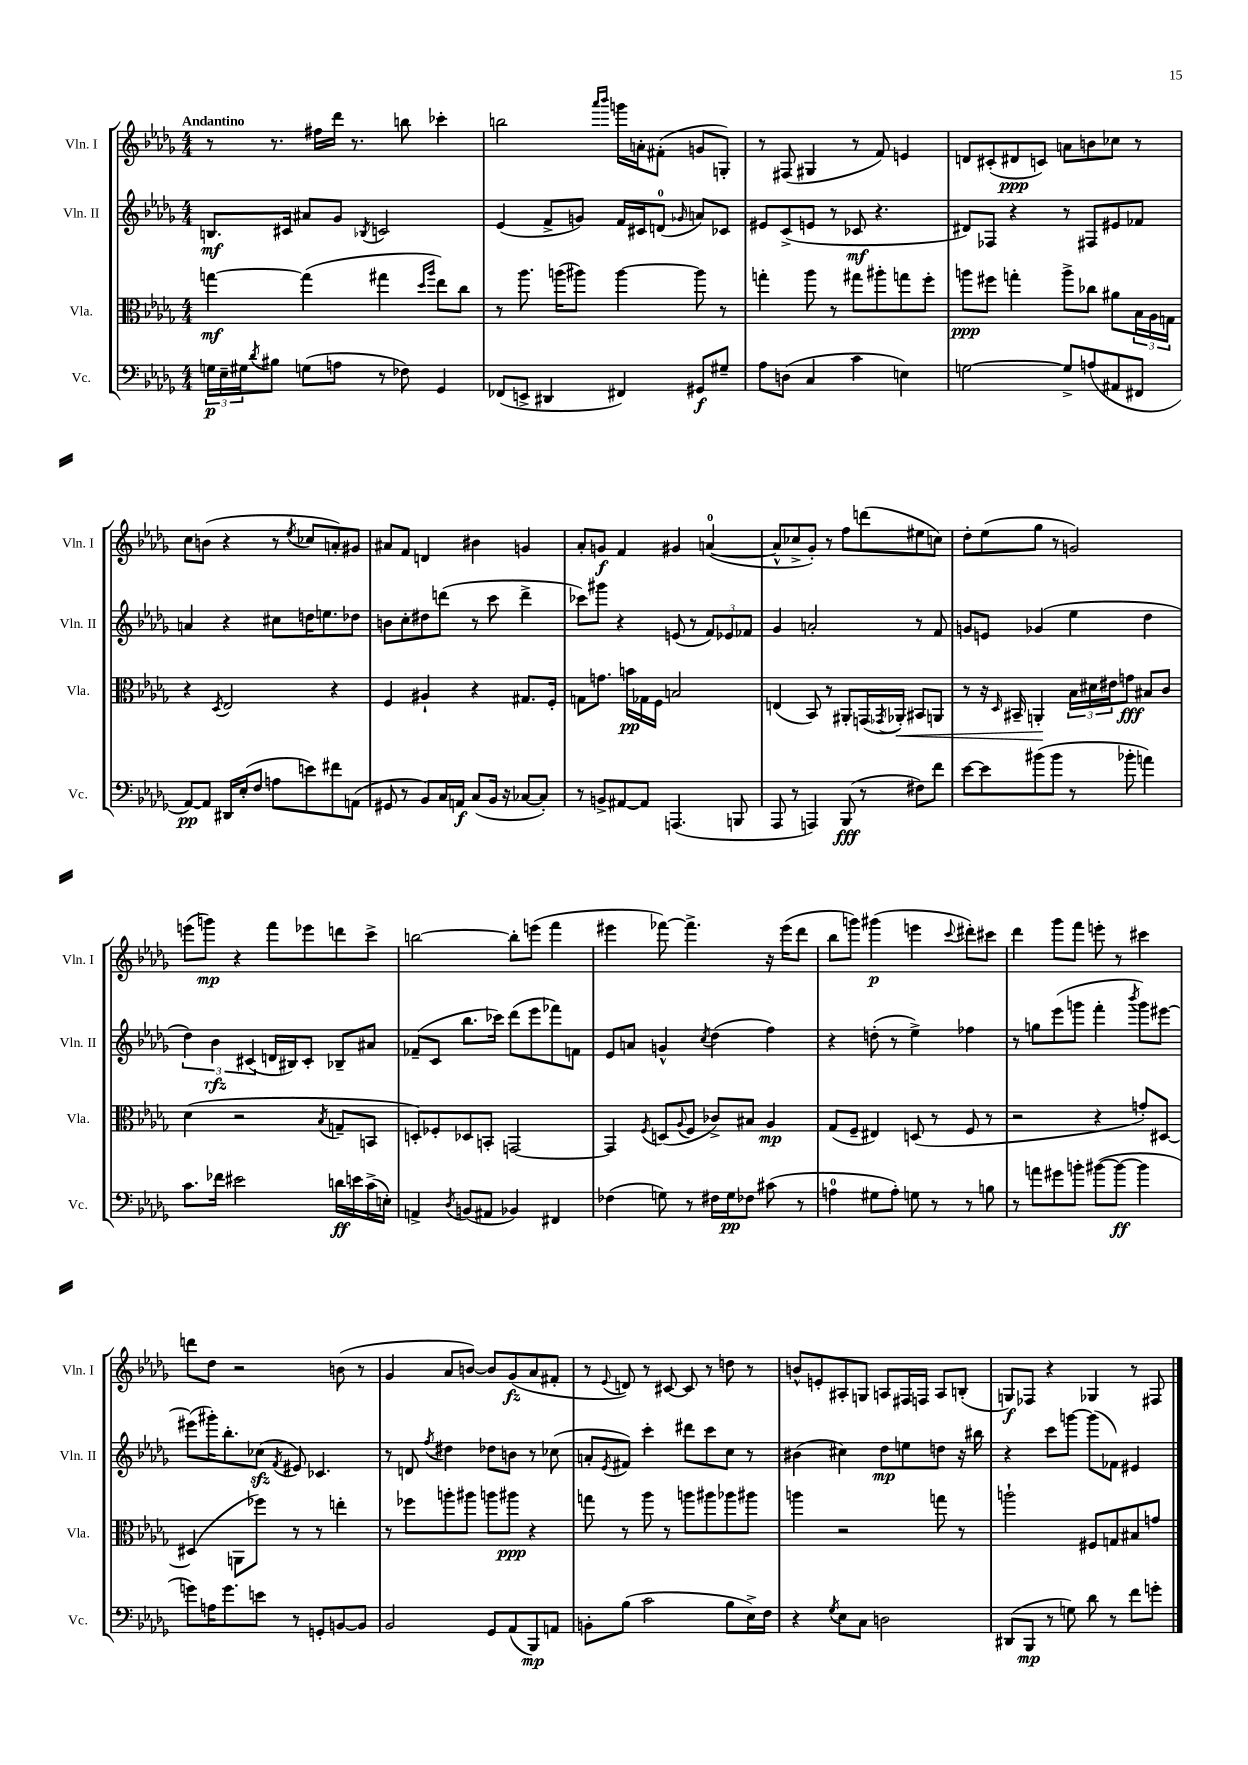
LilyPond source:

<<
\new StaffGroup <<
\new Staff = "s0" \with { instrumentName = "Vln. I" shortInstrumentName = "Vln. I" } {
    \clef treble \key des \major \numericTimeSignature \time 4/4 \tempo "Andantino"
    r8 r8. fis''16 des'''16 r8. b''8 ces'''4-. |
    b''2 \grace { aes'''16 bes'''16 } g'''16 a'16-. fis'8-.( g'8 g8-.) |
    r8 fis8( gis4 r8 f'8) e'4 |
    d'8 cis'8-.( dis'8\ppp c'8) a'8 b'8 ces''8 r8 |
    c''8 b'8( r4 r8 \acciaccatura { ees''8 } ces''8 a'8-.) gis'8 |
    ais'8 f'8 d'4 bis'4 g'4 |
    aes'8-. g'8\f f'4 gis'4 a'4-0~( |
    a'8-^ ces''8-> ges'8-.) r8 f''8 d'''8( eis''8 c''8) |
    des''8-. ees''8( ges''8 r8 g'2) |
    e'''8( g'''8\mp) r4 f'''8 ees'''8 d'''8 c'''8-> |
    b''2~ b''8-. e'''8( f'''4 |
    eis'''4 fes'''8~) fes'''4.-> r16 eis'''16( des'''8 |
    bes''8 g'''8) gis'''4\p( e'''4 \appoggiatura { c'''8 } dis'''8-.) cis'''8 |
    des'''4 ges'''8 f'''8 e'''8-. r8 cis'''4 |
    d'''8 des''8 r2 b'8( r8 |
    ges'4 aes'8 b'8~) b'8 ges'8\fz( aes'8 fis'8-. |
    r8 \appoggiatura { ees'8 } d'8) r8 cis'8~ cis'8 r8 d''8 r8 |
    b'8-^ e'8-. ais8-. g8 a8 fis16 f16 a8 b8-.( |
    g8\f) fes8 r4 ges4 r8 fis8 \bar "|." |
}
\new Staff = "s1" \with { instrumentName = "Vln. II" shortInstrumentName = "Vln. II" } {
    \clef treble \key des \major \numericTimeSignature \time 4/4
    b8.\mf cis'16 ais'8 ges'8 \acciaccatura { bes8 } c'2 |
    ees'4( f'8-> g'8) f'16 cis'16 d'8-0( \grace { ges'16 } a'8) ces'8 |
    eis'8 c'8->( e'8 r8 ces'8\mf r4. |
    dis'8) fes8 r4 r8 fis8 eis'8 fes'8 |
    a'4 r4 cis''8 d''16 e''8. des''8 |
    b'8 c''8-. dis''8 d'''8( r8 c'''8 d'''4-> |
    ces'''8) gis'''8 r4 e'8( r8 \tuplet 3/2 { f'8) ees'8 fes'8 } |
    ges'4 a'2-. r8 f'8 |
    g'8 e'8 ges'4( ees''4 des''4 |
    \tuplet 3/2 { des''4) bes'4\rfz cis'4( } d'16 bis16) cis'8-. bes8-- ais'8 |
    fes'8--( c'8 bes''8. ces'''16) des'''8( ees'''8 fes'''8) f'8 |
    ees'8 a'8 g'4-^ \acciaccatura { c''8 } des''4( f''4) |
    r4 d''8-.( r8 ees''4->) fes''4 |
    r8 g''8 ees'''8( g'''8 f'''4-. \acciaccatura { bes'''8 } g'''8) eis'''8~ |
    eis'''8( gis'''16-.) bes''8.-. ces''8\sfz( \acciaccatura { f'8 } eis'8) ces'4. |
    r8 d'8 \acciaccatura { f''8 } dis''4 des''8 b'8 r8 ces''8( |
    a'8-. \acciaccatura { ees'8 } fis'8) c'''4-. dis'''8 c'''8 c''8 r8 |
    bis'4( cis''4) des''8\mp e''8 d''8 r16 bis''16 |
    r4 c'''8 g'''8~ g'''8( fes'8) eis'4 \bar "|." |
}
\new Staff = "s2" \with { instrumentName = "Vla." shortInstrumentName = "Vla." } {
    \clef alto \key des \major \numericTimeSignature \time 4/4
    g''4~\mf g''4( gis''4 \grace { des''16 aes''16 } ees''8) c''8 |
    r8 aes''8. a''16( ais''8) ais''4~ ais''8 r8 |
    g''4-. aes''8 r8 gis''8 ais''8-. g''8 f''8-. |
    a''8\ppp fis''8 g''4-. a''8-> ces''8 ais'8 \tuplet 3/2 { bes16 aes16 g16 } |
    r4 \acciaccatura { des8 } ees2 r4 |
    f4 ais4-! r4 gis8. f16-. |
    g8 g'8. b'16\pp ges16 f16 b2 |
    e4( bes,8) r8 ais,8-. g,16( \acciaccatura { ges,8 } aes,16-.\<) bis,8 a,8 |
    r8 r16 \grace { des16 } bis,16-- a,4-.\! \tuplet 3/2 { bes16 dis'16 eis'16 } g'8\fff bis8 c'8 |
    des'4( r2 \acciaccatura { bes8 } g8-- b,8 |
    d8-.) fes8-. des8 b,8-. g,2~ |
    g,4 \acciaccatura { f8 } d8( \appoggiatura { aes8 } f8 ces'8->) bis8 aes4\mp |
    ges8( f8-- eis4) d8( r8 f8 r8 |
    r2 r4 g'8-.) dis8~ |
    dis4( a,8 fes''8) r8 r8 e''4-. |
    r8 fes''8 a''8-. ais''8 a''8 ais''8\ppp r4 |
    g''8 r8 aes''8 r8 a''8 ais''8 aes''8 ais''8 |
    a''4 r2 g''8 r8 |
    a''2-! fis8 g8 bis8 g'8 \bar "|." |
}
\new Staff = "s3" \with { instrumentName = "Vc." shortInstrumentName = "Vc." } {
    \clef bass \key des \major \numericTimeSignature \time 4/4
    \tuplet 3/2 { g16\p ees16-- gis16 } \acciaccatura { des'8 } bis8 g8( a8 r8 fes8) ges,4 |
    fes,8( e,8-> dis,4 fis,4) gis,8\f gis8-- |
    aes8 d8( c4 c'4 e4) |
    g2~ g8-> a8( ais,8 fis,8 |
    aes,8~\pp) aes,8 dis,16 ees16-.( f8 a8 e'8) fis'8 a,8( |
    gis,8 r8 bes,8) c16 a,16\f c8( bes,16 r16 ces8~ ces8-.) |
    r8 b,8-> ais,8~ ais,8 a,,4.( b,,8 |
    aes,,8 r8 a,,4) bes,,8\fff( r8 fis8) f'8 |
    ees'8~ ees'8 bis'8( bis'8 r8 bes'8-. a'4) |
    c'8. fes'16 eis'2 d'16\ff e'16 c'16->( e16-.) |
    a,4-> \acciaccatura { des8 } b,8( ais,8 bes,4) fis,4 |
    fes4( g8) r8 fis16 g16\pp fes8 cis'8( r8 |
    a4-0 gis8 a8-.) g8 r8 r8 b8 |
    r8 a'8 gis'8 b'8-. bis'8~( bis'8~\ff bis'4 |
    g'8) a16 g'8. e'8 r8 g,8-. b,8~ b,8 |
    bes,2 ges,8 aes,8( bes,,8\mp) a,8 |
    b,8-. bes8( c'2 bes8 ees16->) f16 |
    r4 \acciaccatura { ges8 } ees8 c8 d2 |
    dis,8( bes,,8\mp r8 g8) des'8 r8 f'8 g'8-. \bar "|." |
}
>>
>>
\layout { \context { \Score \remove "Bar_number_engraver" } }
